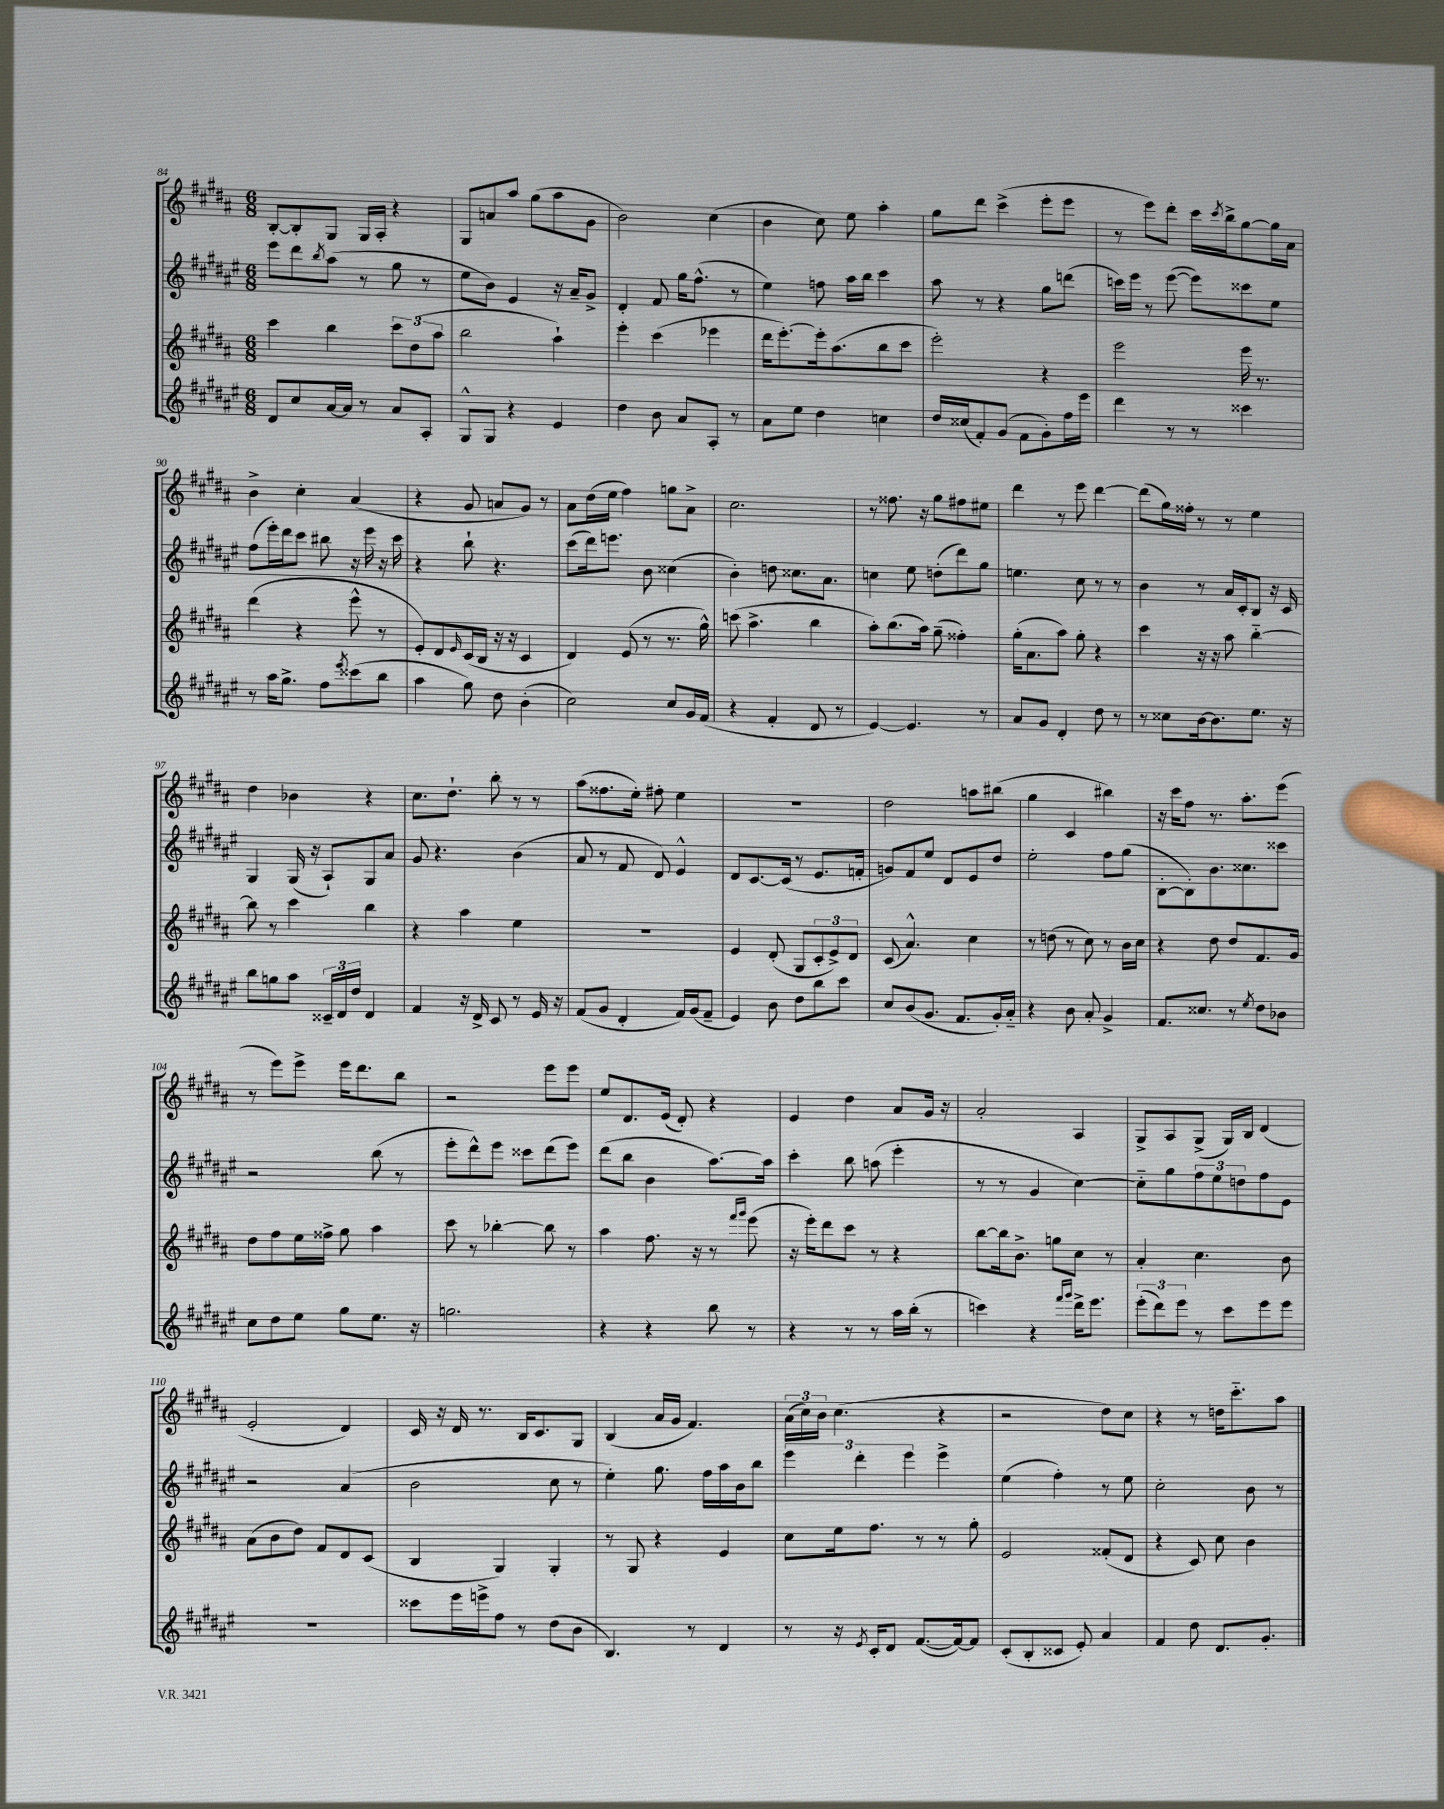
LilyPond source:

<<
\new StaffGroup <<
\new Staff = "s0" {
    \clef treble \key b \major \numericTimeSignature \time 6/8
    b8~-. b8-. gis8 gis16 ais16-. r4 |
    gis8 a'8 ais''8 gis''8( ais''8 gis'8 |
    b'2) cis''4( |
    b'4 cis''8) e''8 ais''4-. |
    gis''8 dis'''8 cis'''4->( e'''8-. e'''8 |
    r8 e'''8) dis'''8-. cis'''16 \acciaccatura { cis'''8 } b''16-> gis''8~ gis''16 ais'16 |
    b'4-> cis''4-. ais'4( |
    r4 gis'8 a'8 gis'8) r8 |
    ais'8 dis''16( e''16 fis''4) g''8 ais'8-> |
    cis''2. |
    r8 fisis''8. r16 gis''8 fis''8 eis''8 |
    dis'''4 r8 e'''8 dis'''4~ |
    dis'''8( gis''16) fisis''16-. r8 r8 e''4 |
    dis''4 bes'4 r4 |
    cis''8. dis''8.-! b''8-. r8 r8 |
    ais''8( fisis''8. e''16-.) fis''8-. e''4 |
    R2. |
    dis''2 a''8 bis''8( |
    gis''4 cis'4 bis''4) |
    r16 cis'''16 fis''8 r8. ais''8.-. e'''8( |
    r8 e'''8) e'''8-> e'''16 dis'''8. b''8 |
    r2 e'''8 e'''8 |
    e''8 dis'8. e'16( dis'8-.) r4 |
    e'4 dis''4 ais'8 gis'16 r16 |
    ais'2-. ais4 |
    gis8-> ais8 gis8->( gis16) b16 dis'4( |
    e'2-. dis'4) |
    cis'16 r16 dis'16 r8. b16 cis'8. gis8 |
    b4( ais'16 gis'16 fis'4.) |
    \tuplet 3/2 { ais'16( cis''16) b'16 } cis''4.( r4 |
    r2 dis''8) cis''8 |
    r4 r8 d''16 cis'''8.-_ ais''8 \bar "|." |
}
\new Staff = "s1" {
    \clef treble \key fis \major \numericTimeSignature \time 6/8
    eis'''8 dis'''8 \acciaccatura { b''8 } ais''8( r8 gis''8 r8 |
    eis''8 b'8) eis'4 r16 ais'16-- gis'8-> |
    dis'4-. fis'8 gis''16 fis''8.-^( r8 |
    eis''4) f''8 ais''16 b''16 cis'''4 |
    ais''8 r8 r4 gis''8 d'''8( |
    c'''16) eis'''16 r8 eis'''8~( eis'''8) cisis'''8 eis''8 |
    fis''8( eis'''16-.) dis'''16 cis'''8 bis''8 r16 eis'''16 r16 cis'''16 |
    r4 b''8-! r4. |
    cis'''8( dis'''16) e'''8. b'8 cisis''4( |
    b'4-.) d''8 cisis''8. ais'8. |
    c''4 eis''8 d''8-.( dis'''8) gis''8 |
    e''4. cis''8 r8 r8 |
    b'4 r8 ais'16 cis'16-. b8 r16 cis'16 |
    gis4 gis16( r16 ais8-!) gis8 ais'8 |
    gis'8 r4. b'4( |
    ais'8 r8 fis'8 dis'8) eis'4-^ |
    dis'8 cis'8.~ cis'16( r8 eis'8. f'16-. |
    g'8) fis'8 eis''8 dis'8 eis'8 dis''8 |
    eis''2-. fis''8 gis''8( |
    b8~-. b8-.) b'8. cisis''8. cisis'''8 |
    r2 b''8( r8 |
    eis'''8-. dis'''8-^) eis'''8 cisis'''8 dis'''8( eis'''8) |
    dis'''8( b''8 b'4 ais''8.~) ais''16 |
    cis'''4-. b''8 a''8( eis'''4-. |
    r8 r8 gis'4 cis''4~) |
    cis''8-_ gis''8 \tuplet 3/2 { fis''8 eis''8 d''8 } fis''8 eis'8 |
    r2 ais'4( |
    b'2 cis''8 r8 |
    eis''4-.) gis''8. fis''16 ais''16 b'16 b''8 |
    \tuplet 3/2 { eis'''4 dis'''4-. eis'''4 } eis'''4-> |
    eis''4( fis''4-.) r8 eis''8 |
    cis''2-. b'8 r8 \bar "|." |
}
\new Staff = "s2" {
    \clef treble \key b \major \numericTimeSignature \time 6/8
    cis'''4 b''4 \tuplet 3/2 { cis'''8 dis''8( ais''8 } |
    b''2 ais''4-!) |
    e'''4-. cis'''4( ees'''4 |
    dis'''16 e'''8.~-.) e'''16-. ais''8.( b''8 cis'''8 |
    e'''2-.) r4 |
    e'''2 e'''16 r8. |
    dis'''4( r4 e'''8-^ r8 |
    e'8-.) dis'8 \grace { e'16 } cis'16( b16 r16 r16 cis'4 |
    dis'4) e'8( r8 r8. gis''16-^) |
    c'''8( ais''4.-> b''4 |
    ais''8-.) b''8.( ais''16) gis''8--( fisis''4-.) |
    gis''16-.( ais'8. ais''8) gis''8-. r4 |
    cis'''4 r16 r16 ais''8 b''4~-_ |
    b''8 r8 cis'''4 b''4 |
    r4 ais''4 e''4 |
    r2. |
    e'4 dis'8-.( gis8 \tuplet 3/2 { cis'8-. e'8->) dis'8 } |
    cis'8( ais'4.-^) cis''4 |
    r8 d''8( r8 cis''8) r8 b'16 cis''16 |
    r4 dis''8 dis''8 fis'8. gis'16 |
    dis''8 fis''8 e''16 fisis''16-> gis''8 ais''4 |
    cis'''8 r8 bes''4~-. bes''8 r8 |
    ais''4 fis''8. r16 r8 \grace { fis'''16 gis'''16 } e'''8( |
    r16 e'''16-.) dis'''8 cis'''8 r8 r4 |
    b''8~ b''16 b'8.-> g''8 cis''8 r8 |
    ais'4-. cis''4. b'8 |
    ais'8( b'8 dis''8) fis'8 dis'8 cis'8( |
    b4 gis4) gis4-. |
    r8 gis8 r4 e'4 |
    cis''8 e''16 fis''8. r8 r8 gis''8-. |
    e'2 fisis'8-.( dis'8 |
    r4 cis'8) cis''8 b'4 \bar "|." |
}
\new Staff = "s3" {
    \clef treble \key fis \major \numericTimeSignature \time 6/8
    dis'8 cis''8 ais'16~ ais'16 r8 ais'8 ais8-. |
    gis8-^ gis8 r4 eis'4 |
    dis''4 b'8 ais'8 ais8-. r8 |
    ais'8 eis''8 dis''4 c''4 |
    dis''16 cisis''16( fis'8-.) gis'8( fis'8 gis'8-.) fis''16 eis'''16 |
    dis'''4 r8 r8 cisis'''4 |
    r8 ais''16 gis''8.-> fis''8 \acciaccatura { eis'''8 } cisis'''8( b''8 |
    ais''4 gis''8) dis''8 b'4-.( |
    cis''2) cis''8 gis'16 fis'16( |
    r4 fis'4-. dis'8 r8 |
    eis'4~) eis'4. r8 |
    ais'8 gis'8 dis'4-. dis''8 r8 |
    r8 cisis''8 b'16~ b'8. eis''8. r16 |
    b''8 g''8 ais''8 \tuplet 3/2 { cisis'16-- dis'16 dis''16 } dis'4 |
    fis'4 r16 dis'16-> cis'8 r8 eis'16 r16 |
    fis'8( gis'8 dis'4-. fis'16) gis'16( fis'8-- |
    eis'4) b'8 dis''8 b''8 cis'''8 |
    cis''8 b'8( gis'8. fis'8. gis'16-.) ais'16-_ |
    r4 b'8 ais'8-. gis'4-> |
    fis'8. cisis''8. r8 \acciaccatura { eis''8 } dis''8 bes'8 |
    cis''8 dis''8 eis''8 gis''8 eis''8. r16 |
    g''2. |
    r4 r4 b''8 r8 |
    r4 r8 r8 ais''16 b''16-.( r8 |
    c'''4) r4 \grace { fis'''16 gis'''16 } dis'''16-> eis'''8. |
    \tuplet 3/2 { eis'''8-.( dis'''8) eis'''8 } r8 cis'''8 eis'''8 eis'''8 |
    R2. |
    cisis'''8 eis'''16 e'''16-> fis''8 r8 dis''8( b'8 |
    b4.) r8 dis'4 |
    r8 r16 \acciaccatura { eis'8 } cis'16-. dis'8 fis'8.~( fis'16~) fis'8 |
    cis'8-.( b8-. cisis'8 eis'8-.) ais'4 |
    fis'4 dis''8 dis'8. gis'8.-. \bar "|." |
}
>>
>>
\layout { \context { \Score currentBarNumber = #84 } }
